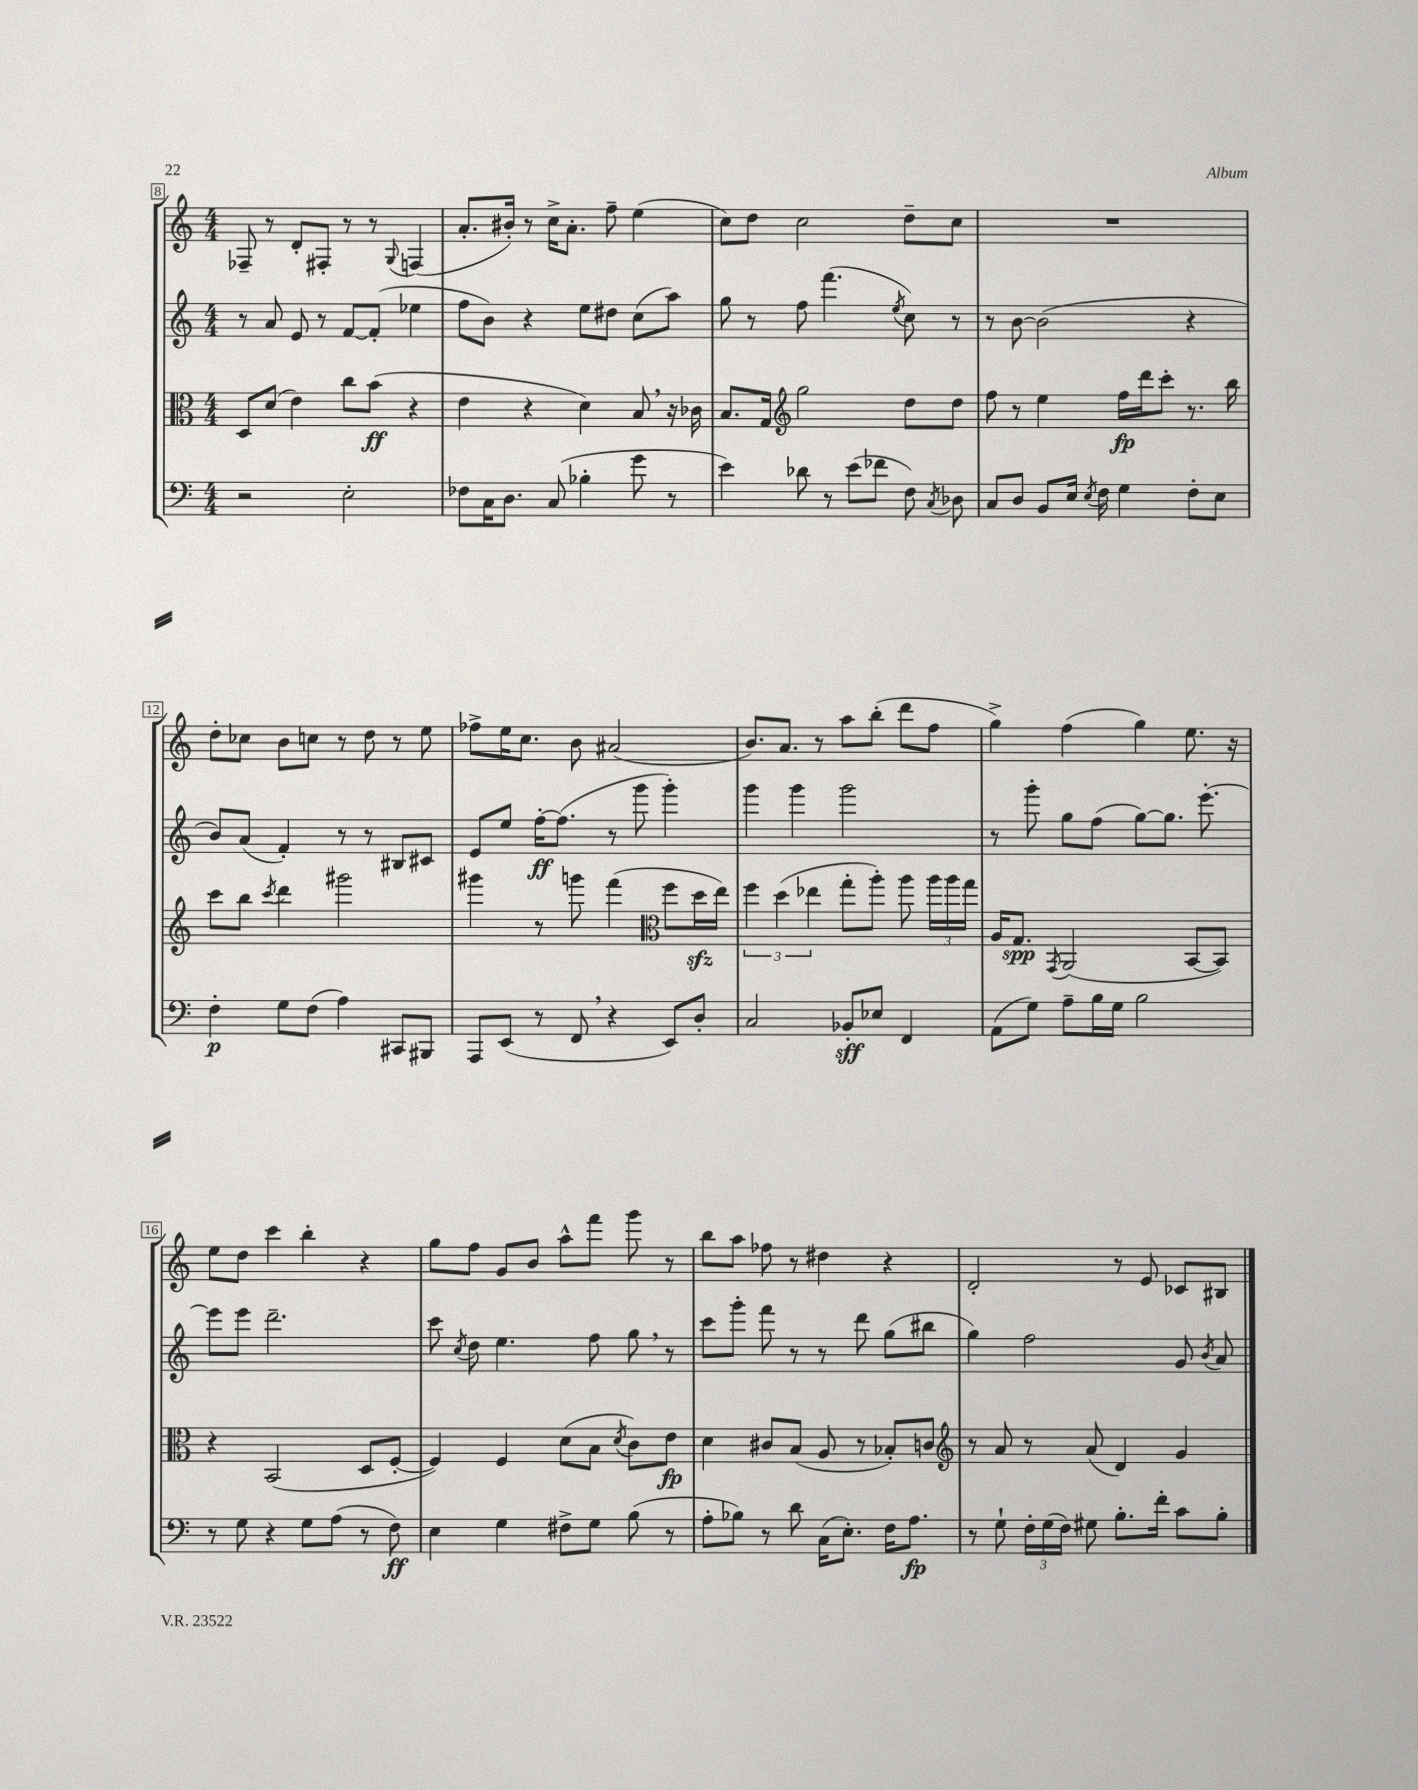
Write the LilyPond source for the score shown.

<<
\new StaffGroup <<
\new Staff = "s0" {
    \clef treble \key c \major \numericTimeSignature \time 4/4
    \autoBeamOff fes8-- r8 d'8[-. fis8]-. r8 r8 \appoggiatura { g8 } f4( |
    a'8.[-. bis'16]-.) r8 c''16[-> a'8.]-. f''8-- e''4( |
    c''8[) d''8] c''2 d''8[-- c''8] |
    R1 |
    d''8[-. ces''8] b'8[ c''8] r8 d''8 r8 e''8 |
    fes''8[-> e''16 c''8.] b'8 ais'2( |
    b'8.[) a'8.] r8 a''8[ b''8]-.( d'''8[ f''8] |
    g''4->) f''4( g''4) e''8. r16 |
    e''8[ d''8] c'''4 b''4-. r4 |
    g''8[ f''8] g'8[ b'8] a''8[-^ f'''8] g'''8 r8 |
    b''8[ a''8] fes''8 r8 dis''4 r4 |
    d'2-. r8 e'8 ces'8[ bis8] \bar "|." |
}
\new Staff = "s1" {
    \clef treble \key c \major \numericTimeSignature \time 4/4
    \autoBeamOff r8 a'8 e'8 r8 f'8[~ f'8]-.( ees''4 |
    f''8[ b'8]) r4 e''8[ dis''8] c''8[( a''8]) |
    g''8 r8 f''8 f'''4.( \acciaccatura { e''8 } c''8) r8 |
    r8 b'8~ b'2( r4 |
    b'8[) a'8]( f'4-.) r8 r8 bis8[ cis'8] |
    e'8[ e''8] f''16[~-.\ff f''8.]( r8 g'''8 g'''4-.) |
    g'''4 g'''4 g'''2 |
    r8 g'''8-. g''8[ f''8]( g''8[~) g''8.] e'''8.~-. |
    e'''8[ e'''8] d'''2.-- |
    c'''8 \acciaccatura { c''8 } d''8 e''4. f''8 g''8 \breathe r8 |
    c'''8[ g'''8]-. f'''8 r8 r8 d'''8 g''8[( bis''8] |
    g''4) f''2 g'8 \acciaccatura { b'8 } a'8 \bar "|." |
}
\new Staff = "s2" {
    \clef alto \key c \major \numericTimeSignature \time 4/4
    \autoBeamOff d8[ d'8]( e'4) c''8[ b'8]\ff( r4 |
    e'4 r4 d'4) b8 \breathe r16 ces'16 |
    b8.[ g16] \clef treble g''2 d''8[ d''8] |
    f''8 r8 e''4 f''16[\fp d'''16 c'''8]-. r8. b''16 |
    c'''8[ b''8] \acciaccatura { c'''8 } d'''4 gis'''2 |
    gis'''4 r8 g'''8 f'''4( \clef alto f''8[ d''16\sfz e''16]) |
    \tuplet 3/2 { f''4 d''4( ees''4 } g''8[-. a''8]-.) a''8 \tuplet 3/2 { a''16[ a''16 g''16] } |
    a16[ g8.]\spp \acciaccatura { g,8 } a,2( b,8[~ b,8]) |
    r4 b,2( d8[ f8]~-. |
    f4) f4 d'8[( b8] \acciaccatura { d'8 } c'8[) e'8]\fp |
    d'4 cis'8[ b8]( a8 r8 bes8[-.) c'8] |
    \clef treble r8 a'8 r8 a'8( d'4) g'4 \bar "|." |
}
\new Staff = "s3" {
    \clef bass \key c \major \numericTimeSignature \time 4/4
    \autoBeamOff r2 e2-. |
    fes8[ c16 d8.] c8( bes4-. g'8 r8 |
    e'4) des'8 r8 e'8[( fes'8] f8) \acciaccatura { c8 } des8 |
    c8[ d8] b,8[ e16] \acciaccatura { e8 } f16 g4 f8[-. e8] |
    f4-.\p g8[ f8]( a4) cis,8[ bis,,8] |
    a,,8[ e,8]( r8 f,8 \breathe r4 e,8[) d8]-. |
    c2 bes,8[-.\sff ees8] f,4 |
    a,8[( g8]) a8[-- b16 g16] b2 |
    r8 g8 r4 g8[ a8]( r8 f8\ff) |
    e4 g4 fis8[-> g8] b8( r8 |
    a8[-. bes8]) r8 d'8 c16[( e8.]-.) f16[ a8.]\fp |
    r8 g8-! \tuplet 3/2 { f16[-. g16( f16]) } gis8 b8.[-. f'16]-. c'8[ b8]-. \bar "|." |
}
>>
>>
\layout { \context { \Score currentBarNumber = #8 \override BarNumber.stencil = #(make-stencil-boxer 0.1 0.3 ly:text-interface::print) } }
